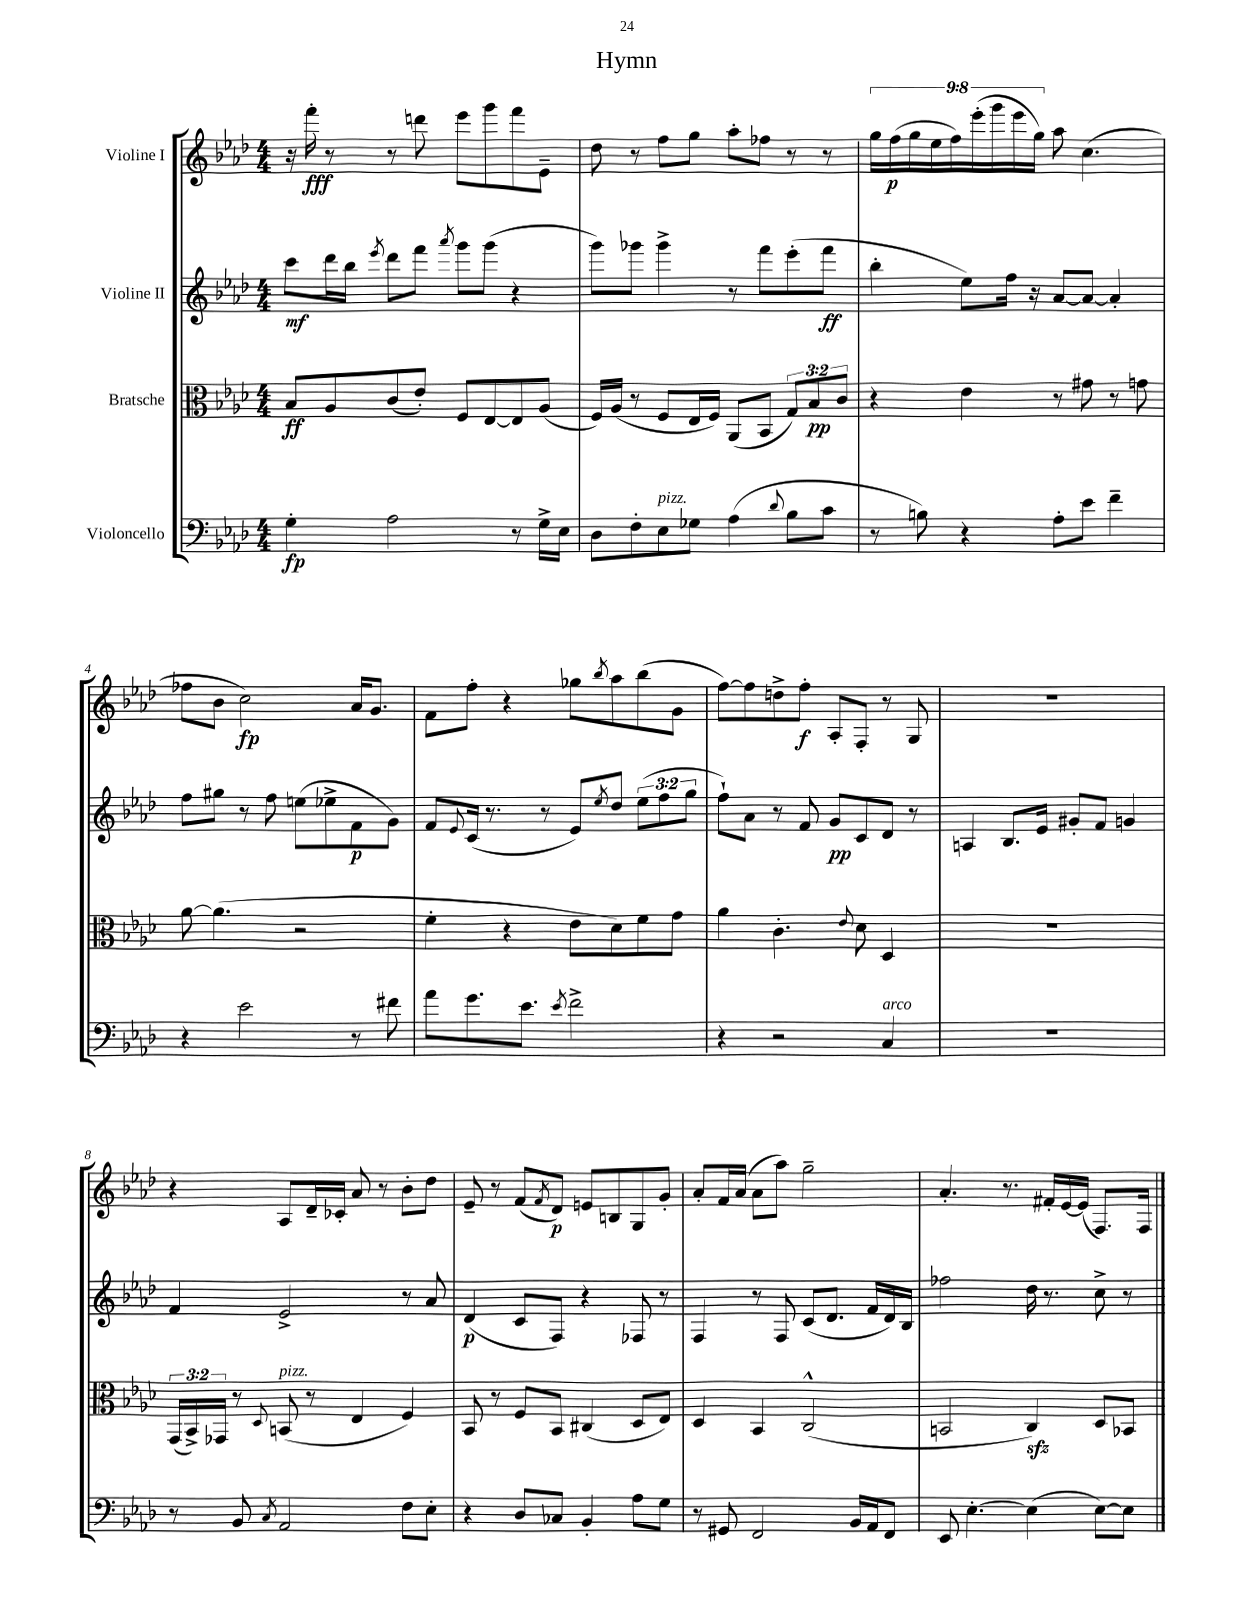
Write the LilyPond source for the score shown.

\header { title = "Hymn" }
<<
\new StaffGroup <<
\new Staff = "s0" \with { instrumentName = "Violine I" } {
    \clef treble \key aes \major \numericTimeSignature \time 4/4 \override Staff.TupletNumber.text = #tuplet-number::calc-fraction-text
    r16 f'''16-.\fff r8 r8 d'''8 ees'''8 g'''8 f'''8 ees'8-- |
    des''8 r8 f''8 g''8 aes''8-. fes''8 r8 r8 |
    \tuplet 9/8 { g''16 f''16\p( g''16 ees''16 f''16) ees'''16-.( g'''16 ees'''16 g''16) } aes''8 c''4.( |
    fes''8 bes'8 c''2\fp) aes'16 g'8. |
    f'8 f''8-. r4 ges''8 \acciaccatura { bes''8 } aes''8 bes''8( g'8 |
    f''8~) f''8 d''8-> f''8-.\f aes8-. f8-. r8 g8 |
    R1 |
    r4 aes8 des'16-- ces'16-. aes'8 r8 bes'8-. des''8 |
    ees'8-- r8 f'8( \acciaccatura { f'8 } des'8\p) e'8 b8 g8 g'8-. |
    aes'8-. f'16 aes'16( aes'8 aes''8) g''2-- |
    aes'4.-. r8. fis'16-. ees'16~ ees'16( f8.) f16 \bar "|." |
}
\new Staff = "s1" \with { instrumentName = "Violine II" } {
    \clef treble \key aes \major \numericTimeSignature \time 4/4 \override Staff.TupletNumber.text = #tuplet-number::calc-fraction-text
    c'''8\mf des'''16 bes''16 \acciaccatura { ees'''8 } des'''8 f'''8 \acciaccatura { aes'''8 } g'''8 g'''8( r4 |
    g'''8) ges'''8 ges'''4-> r8 f'''8 ees'''8-.( f'''8\ff |
    bes''4-. ees''8) f''16 r16 aes'8~ aes'8~ aes'4-. |
    f''8 gis''8 r8 f''8 e''8( ees''8-> f'8\p g'8) |
    f'8 \appoggiatura { ees'8 } c'16( r8. r8 ees'8) \acciaccatura { ees''8 } des''8 \tuplet 3/2 { ees''8( f''8 g''8 } |
    f''8-!) aes'8 r8 f'8 g'8\pp c'8 des'8 r8 |
    a4 bes8. ees'16 gis'8-. f'8 g'4 |
    f'4 ees'2-> r8 aes'8 |
    des'4\p( c'8 f8) r4 fes8 r8 |
    f4 r8 f8 c'8( des'8. f'16 des'16) bes16 |
    fes''2 des''16 r8. c''8-> r8 \bar "|." |
}
\new Staff = "s2" \with { instrumentName = "Bratsche" } {
    \clef alto \key aes \major \numericTimeSignature \time 4/4 \override Staff.TupletNumber.text = #tuplet-number::calc-fraction-text
    bes8\ff aes8 c'8( ees'8-.) f8 ees8~ ees8 aes8( |
    f16) aes16( r8 f8 ees16 f16) aes,8( bes,8 \tuplet 3/2 { g8) bes8\pp c'8 } |
    r4 ees'4 r8 gis'8 r8 g'8 |
    aes'8~ aes'4.( r2 |
    f'4-. r4 ees'8 des'8) f'8 g'8 |
    aes'4 c'4.-. \appoggiatura { ees'8 } des'8 des4 |
    R1 |
    \tuplet 3/2 { g,16( bes,16->) ges,16 } r8 \appoggiatura { des8 } b,8^\markup { \italic "pizz." }( r8 ees4 f4) |
    bes,8 r8 f8 bes,8 cis4( des8 ees8) |
    des4 bes,4 c2-^( |
    b,2 c4\sfz) des8 bes,8 \bar "|." |
}
\new Staff = "s3" \with { instrumentName = "Violoncello" } {
    \clef bass \key aes \major \numericTimeSignature \time 4/4
    g4-.\fp aes2 r8 g16-> ees16 |
    des8 f8-. ees8^\markup { \italic "pizz." } ges8 aes4( \appoggiatura { des'8 } bes8 c'8 |
    r8 b8) r4 aes8-. ees'8 f'4-- |
    r4 ees'2 r8 fis'8 |
    aes'8 g'8. ees'8. \acciaccatura { ees'8 } f'2-> |
    r4 r2 c4^\markup { \italic "arco" } |
    R1 |
    r8 bes,8 \acciaccatura { c8 } aes,2 f8 ees8-. |
    r4 des8 ces8 bes,4-. aes8 g8 |
    r8 gis,8 f,2 bes,16 aes,16 f,8 |
    ees,8 ees4.~-. ees4( ees8~) ees8 \bar "|." |
}
>>
>>
